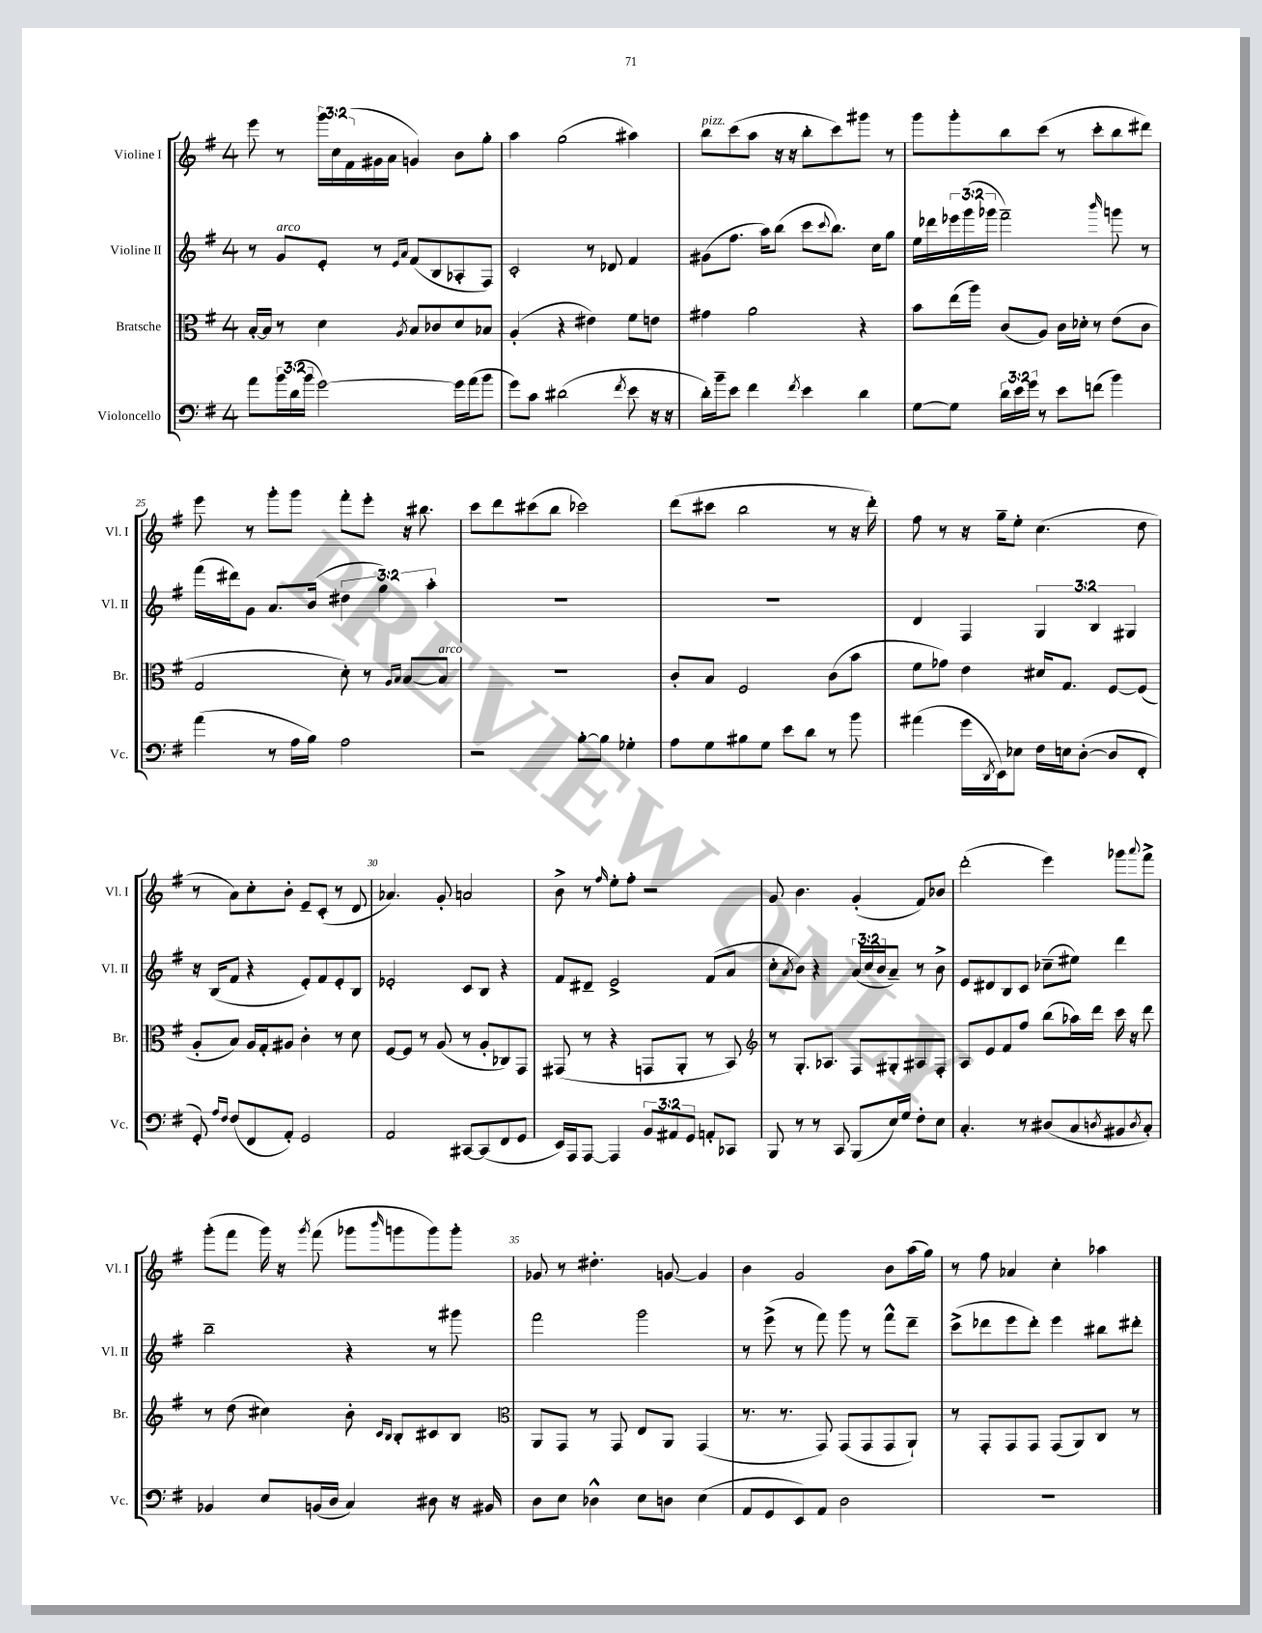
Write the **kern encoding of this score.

**kern	**kern	**kern	**kern
*staff4	*staff3	*staff2	*staff1
*clefF4	*clefC3	*clefG2	*clefG2
*k[f#]	*k[f#]	*k[f#]	*k[f#]
*M4/4	*M4/4	*M4/4	*M4/4
8a	[16B'	8r	8eee
.	16B]	.	.
24b	8r	8g	8r
(24d	.	.	.
24b	.	.	.
[2g)	4d	8e'	24ggg
.	.	.	24cc
.	.	.	(24f#
.	.	8r	16g#
.	.	.	16a
.	.	16qqe	.
.	8qA	16qqa	.
.	8B	(8f#	4g)
.	8c-	8B	.
16g]	8d	8A-'	8b
(16a	.	.	.
8b	8B-	8F#)	8gg'
=	=	=	=
8g)	(4A'	2c'	4aa
8c	.	.	.
(2d#	4r	.	(2gg
.	4e#)	8r	.
.	.	8d-	.
8qf#	.	.	.
8e	8f#	4f#	4aa#)
16r	8e	.	.
16r	.	.	.
=	=	=	=
16d')	4g#	(8g#	8bb
16b~	.	.	.
8e	.	8.ff#	(8ccc
4f#	2a	.	8aa
.	.	16aa)	.
.	.	(8bb	16r
.	.	.	16r
8qf#	.	.	.
4e	.	8ccc	8bb'
.	.	8qqccc	.
.	.	8.bb)	8ccc)
4d	4r	.	8ggg#
.	.	16cc	.
.	.	8gg	8r
=	=	=	=
[8G	8b	16ee	8ggg
.	.	16ddd-	.
8G]	(16ee	24eee-	8ggg'
.	.	(24ggg	.
.	16aa)	.	.
.	.	24ggg-	.
24d	(8c	2fff#~)	8bb
24e	.	.	.
24g	.	.	.
8r	8A)	.	(8ccc
8e	16c	.	8r
.	16d-'	.	.
(8f	8r	.	8ccc'
.	.	16qqbbb	.
4b)	(8e	8ggg	8bb
.	8c	8r	8ddd#)
=	=	=	=
(4a	2G	(16fff#	8eee
.	.	16ddd#)	.
.	.	8g	8r
8r	.	8.a	8ggg'
16A	.	.	8ggg
16B)	.	(16b	.
2A	8d')	6dd#	8fff#'
.	8r	.	8eee'
.	.	6gg)	.
.	16qqA	.	.
.	16qqB	.	.
.	[8B	.	16r
.	.	.	8.bb#
.	.	6aa'	.
.	8B]	.	.
=	=	=	=
2r	1r	1r	8ccc
.	.	.	8ddd
.	.	.	(8ccc#
.	.	.	8bb
[8B'	.	.	2ccc-)
8B]	.	.	.
4G-'	.	.	.
=	=	=	=
8A	8c'	1r	(8ddd
8G	8B	.	8ccc#
8B#	2F#	.	2bb
8G	.	.	.
8e	.	.	.
8d	.	.	.
8r	(8c	.	8r
8b	8b	.	16r
.	.	.	16ddd')
=	=	=	=
(4a#	8f#	4d	8ff#
.	8g-)	.	8r
16g	4e	4F#	16r
8qDD	.	.	.
16EE)	.	.	16gg~
8E-	.	.	8ee'
16F#	16d#	6G	(4.cc
16E	8.G	.	.
([8D'	.	.	.
.	.	6B	.
8D]	[8F#	.	.
.	.	6G#	.
8FF#'	(8F#]	.	8dd
=	=	=	=
8GG')	8A'	16r	8r
.	.	(16B	.
16qqA	.	.	.
16qqF#	.	.	.
(8F#	8B)	8f#	8a)
8FF#	16A	4r	8cc'
.	16G'	.	.
8AA')	8A#	.	8b'
2GG	4c'	8e')	8e~
.	.	8f#	(8c'
.	8r	8e'	8r
.	8d	8B	8d
=	=	=	=
2AA	[8F#	2e-'	4.a-)
.	8F#]	.	.
.	8r	.	.
.	(8A	.	8g'
[8CC#	8r	8c	2a
(8CC#]	8A'	8B	.
8FF#	8C-)	4r	.
8GG	8GG	.	.
=	=	=	=
16EE)	(8GG#	8f#	8b^
16AAA	.	.	.
[8AAA	8r	8d#~	8r
.	.	.	16qqff#
4AAA]	4r	2e^	8ee'
.	.	.	8ff#'
12BB	8GG	.	2r
12AA#	.	.	.
.	8AA'	.	.
12GG	.	.	.
8AA'	8r	(8f#	.
8CC-	8BB)	8a	.
=	=	=	=
*	*clefG2	*	*
8BBB	8r	8cc'	8g
.	.	8qa	.
8r	8.G'	8b)	4.b
8r	.	4r	.
.	8.A-	.	.
8CC	.	.	.
(8BBB	8F#	(24a	(4g'
.	.	24cc	.
.	.	24b	.
16E)	8G#'	8a~)	.
16G	.	.	.
8F#'	8A#	8r	8f#)
8E	8F#'	8b^	8b-
=	=	=	=
4.C'	8A	8e	(2ddd'
.	8e	8d#	.
.	8f#	8B	.
8r	8ff#	8c	.
(8D#	(8bb	(8cc-~	4eee)
8C	16aa-)	8ee#)	.
.	16ddd	.	.
8qD	.	.	.
8BB#	16ccc	4ddd	8ggg-
.	16r	.	.
8qD	.	.	8qqaaa
8C')	8ddd	.	8fff#^
=	=	=	=
4BB-	8r	2bb~	(8ggg'
.	(8dd	.	8fff#
8E	4cc#)	.	16ggg)
.	.	.	16r
.	.	.	8qggg
(16BB	.	.	(8fff#
16D	.	.	.
4C)	8b'	4r	8ggg-
.	16qqc	.	.
.	16qqB	.	16qqbbb
.	8B'	.	8ggg
8D#	8c#	8r	8ggg)
16r	8B	8ggg#	8ggg'
16BB#	.	.	.
=	=	=	=
*	*clefC3	*	*
8D	8AA	2fff#	8g-
8E	8GG	.	8r
4D-^^	8r	.	4.dd#'
.	8GG	.	.
8E	8E	2ggg	.
8D	8AA	.	[8g
(4E	(4GG	.	4g]
=	=	=	=
8AA	8.r	8r	4b
8GG	.	(8eee^	.
.	8.r	.	.
8EE)	.	8r	2g
8AA	8GG)	8fff#)	.
2D	(8GG	8ggg	.
.	8GG	8r	.
.	8GG	8fff#^^	8b
.	8AA`)	8ddd~	(16aa
.	.	.	16gg)
=	=	=	=
1r	8r	(8ccc^	8r
.	8GG'	8ddd-	8ff#
.	8GG	8eee	4a-
.	8GG	8ddd-')	.
.	(8GG	4eee	4cc'
.	8AA)	.	.
.	8C	8bb#	4aa-
.	8r	8ddd#'	.
==	==	==	==
*-	*-	*-	*-
